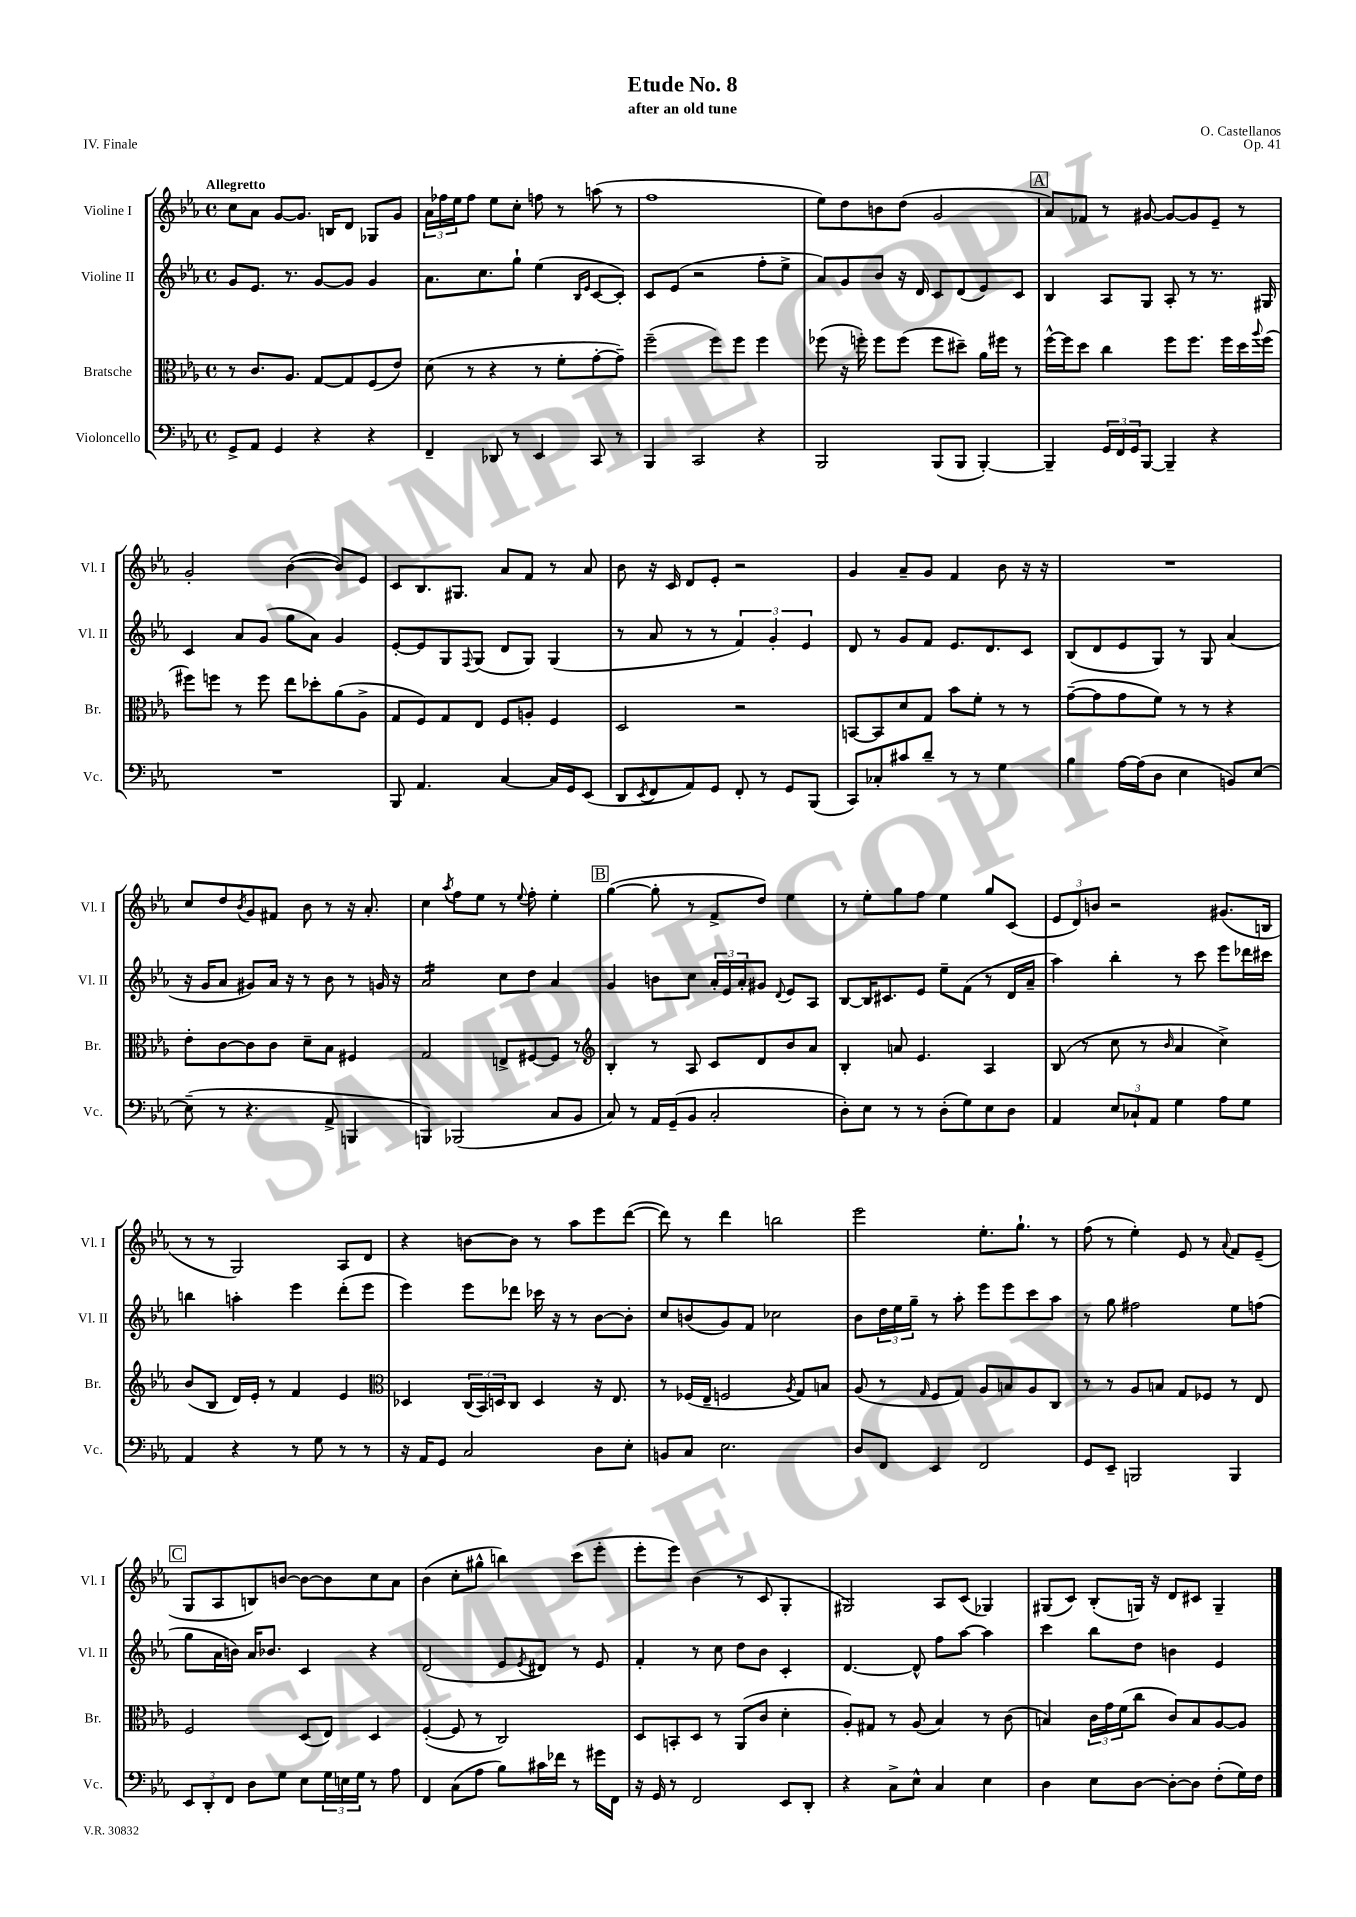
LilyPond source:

\header { title = "Etude No. 8" composer = "O. Castellanos" subtitle = "after an old tune" opus = "Op. 41" piece = "IV. Finale" }
<<
\new StaffGroup <<
\new Staff = "s0" \with { instrumentName = "Violine I" shortInstrumentName = "Vl. I" } {
    \clef treble \key ees \major \defaultTimeSignature \time 4/4 \tempo "Allegretto"
    c''8 aes'8 g'8~ g'8. b16 d'8 ges8 g'8 |
    \tuplet 3/2 { aes'16 fes''16 ees''16 } fes''8 ees''8 c''8-. f''8 r8 a''8( r8 |
    f''1 |
    ees''8) d''8 b'8 d''8( g'2 |
    \mark \markup { \box "A" } aes'8) fes'8 r8 gis'8~ gis'8~ gis'8 ees'8-- r8 |
    g'2-. bes'4~( bes'8) ees'8 |
    c'8 bes8. gis8. aes'8 f'8 r8 aes'8 |
    bes'8 r16 c'16 d'8 ees'8-. r2 |
    g'4 aes'8-- g'8 f'4 bes'8 r16 r16 |
    R1 |
    c''8 d''8 \acciaccatura { bes'8 } g'8 fis'8 bes'8 r8 r16 aes'8.-. |
    c''4 \acciaccatura { aes''8 } f''8 ees''8 r8 \appoggiatura { ees''8 } f''8-. ees''4-. |
    \mark \markup { \box "B" } g''4~( g''8-. r8 f'8-> d''8) ees''4 |
    r8 ees''8-. g''8 f''8 ees''4 g''8 c'8( |
    \tuplet 3/2 { ees'8 d'8) b'8 } r2 gis'8.( b16 |
    r8 r8 g2) aes8 d'8 |
    r4 b'8~ b'8 r8 aes''8 ees'''8 d'''8~( |
    d'''8) r8 d'''4 b''2 |
    ees'''2 ees''8.-. g''8.-! r8 |
    f''8( r8 ees''4-.) ees'8 r8 \appoggiatura { aes'8 } f'8 ees'8--( |
    \mark \markup { \box "C" } g8 aes8 b8) b'8~ b'8~ b'8 c''8 aes'8 |
    bes'4( c''8-. gis''8-^ b''4) c'''8( ees'''8-. |
    ees'''8-. ees'''8) bes'4( r8 c'8 g4-. |
    gis2) aes8 c'8( ges4) |
    gis8( c'8) bes8-.( g16) r16 d'8 cis'8 g4-- \bar "|." |
}
\new Staff = "s1" \with { instrumentName = "Violine II" shortInstrumentName = "Vl. II" } {
    \clef treble \key ees \major \defaultTimeSignature \time 4/4
    g'8 ees'8. r8. g'8~ g'8 g'4 |
    aes'8. c''8. g''8-! ees''4( \grace { bes16 ees'16 } c'8~ c'8-.) |
    c'8 ees'8( r2 f''8-. ees''8-> |
    aes'8) g'8 bes'8 r16 d'16 c'8 d'8( ees'8) c'8 |
    \mark \markup { \box "A" } bes4 aes8 g8 aes8-. r8 r8. gis16 |
    c'4 aes'8 g'8( g''8 aes'8) g'4 |
    ees'8~-. ees'8 g8 \appoggiatura { f8 } g8( d'8 g8) g4( |
    r8 aes'8 r8 r8 \tuplet 3/2 { f'4) g'4-. ees'4 } |
    d'8 r8 g'8 f'8 ees'8. d'8. c'8 |
    bes8( d'8 ees'8 g8) r8 g8 aes'4( |
    r16 g'16 aes'8 gis'8) aes'16 r16 r8 bes'8 r8 g'16 r16 |
    aes'2:16 c''8 d''8 aes'4 |
    \mark \markup { \box "B" } g'4 b'8 c''8 \tuplet 3/2 { aes'16-. ees'16 aes'16-. } gis'8 \appoggiatura { d'8 } ees'8 aes8 |
    bes8~ bes16 cis'8. ees'8 ees''8-- f'8( r8 d'16 aes'16-- |
    aes''4) bes''4-. r8 c'''8 ees'''8 des'''16 cis'''16 |
    b''4 a''4-. ees'''4 d'''8-.( ees'''8 |
    ees'''4) ees'''8 des'''8 ces'''16 r16 r8 bes'8~ bes'8-. |
    c''8 b'8( g'8) f'8 ces''2 |
    bes'8 \tuplet 3/2 { d''16 ees''16 g''16-- } r8 aes''8-. ees'''8 ees'''8 c'''8 aes''8 |
    r8 g''8 fis''2 ees''8 f''8( |
    \mark \markup { \box "C" } g''8 aes'16 b'16) aes'16 bes'8. c'4 r4 |
    d'2( ees'8 \acciaccatura { ees'8 } dis'8) r8 ees'8 |
    f'4-. r8 c''8 d''8 bes'8 c'4-. |
    d'4.~ d'8-^ f''8 aes''8~ aes''4 |
    c'''4 bes''8 d''8 b'4 ees'4 \bar "|." |
}
\new Staff = "s2" \with { instrumentName = "Bratsche" shortInstrumentName = "Br." } {
    \clef alto \key ees \major \defaultTimeSignature \time 4/4
    r8 c'8. aes8. g8~ g8 f8( ees'8) |
    d'8( r8 r4 r8 f'8-. g'8~-. g'8--) |
    f''2--( f''8) f''8 f''4 |
    fes''8( r16 f''16-.) f''8 f''8( f''8 dis''8--) aes'16 fis''16 r8 |
    \mark \markup { \box "A" } f''16~-^ f''16 d''8 c''4 f''8 f''8. f''16 d''16 \appoggiatura { aes''8 } f''16( |
    fis''8) f''8 r8 f''8 ees''8 des''8-. aes'8( aes8-> |
    g8 f8) g8 ees8 f8 a8-. f4 |
    d2 r2 |
    b,8~ b,8 d'8 g8 bes'8 f'8-. r8 r8 |
    g'8~--( g'8 g'8 f'8) r8 r8 r4 |
    ees'8-. c'8~ c'8 c'8 d'8-- bes8 fis4 |
    g2 e8-> fis8~ fis8 r8 |
    \mark \markup { \box "B" } \clef treble bes4-. r8 aes8 c'8 d'8 bes'8 aes'8 |
    bes4-. a'8 ees'4. aes4 |
    bes8( r8 c''8 r8 \grace { bes'16 } aes'4 c''4->) |
    bes'8( bes8 d'16) ees'16-. r8 f'4 ees'4 |
    \clef alto des4 \tuplet 3/2 { c16( bes,16) d16 } c8 d4 r16 ees8. |
    r8 fes16( ees16-- f2 \acciaccatura { aes8 } g8) b8 |
    aes8( r8 \grace { g16 } f8 g8) aes8 b8 aes8 c8 |
    r8 r8 aes8 b8 g8 fes8 r8 ees8 |
    \mark \markup { \box "C" } f2 d8( ees8) d4 |
    f4~-.( f8 r8 c2) |
    d8 b,8-. d8 r8 aes,8( c'8 d'4-. |
    aes8-.) gis8 r8 aes8( bes4) r8 c'8( |
    b4) \tuplet 3/2 { c'16 g'16 f'16( } c''8 c'8) b8 aes8~ aes8 \bar "|." |
}
\new Staff = "s3" \with { instrumentName = "Violoncello" shortInstrumentName = "Vc." } {
    \clef bass \key ees \major \defaultTimeSignature \time 4/4
    g,8-> aes,8 g,4 r4 r4 |
    f,4-- des,8 r8 ees,4 c,8 r8 |
    bes,,4 c,2 r4 |
    bes,,2 bes,,8( bes,,8 bes,,4~-.) |
    \mark \markup { \box "A" } bes,,4-- \tuplet 3/2 { g,16 f,16 g,16 } bes,,8~ bes,,4-- r4 |
    R1 |
    bes,,8 aes,4. c4~ c16 g,16 ees,8( |
    d,8 \acciaccatura { ees,8 } f,8 aes,8) g,8 f,8-. r8 g,8 bes,,8( |
    c,8) ces8-. cis'8 d'8-- r8 r8 g4 |
    bes4 aes16~ aes16( d8 ees4 b,8) ees8~ |
    ees8--( r8 r4. aes,8-> b,,4 |
    b,,4) bes,,2( c8 bes,8 |
    \mark \markup { \box "B" } c8) r8 aes,16 g,16--( bes,8 c2-. |
    d8-.) ees8 r8 r8 d8-.( g8) ees8 d8 |
    aes,4 \tuplet 3/2 { ees8 ces8-! aes,8 } g4 aes8 g8 |
    aes,4 r4 r8 g8 r8 r8 |
    r16 aes,16 g,8 c2 d8 ees8-. |
    b,8 c8 ees2. |
    d8 f,8 ees,4 f,2 |
    g,8 ees,8-- b,,2 b,,4 |
    \mark \markup { \box "C" } \tuplet 3/2 { ees,8 d,8-. f,8 } d8 g8 ees8 \tuplet 3/2 { g16 e16 g16 } r8 aes8 |
    f,4 c8( aes8 bes8) cis'16 fes'16 r8 gis'16 f,16 |
    r16 g,16 r8 f,2 ees,8 d,8-. |
    r4 c8-> ees8-^ c4 ees4 |
    d4 ees8 d8~ d8~-. d8 f8-.( g16) f16 \bar "|." |
}
>>
>>
\layout { \context { \Score \remove "Bar_number_engraver" } }
